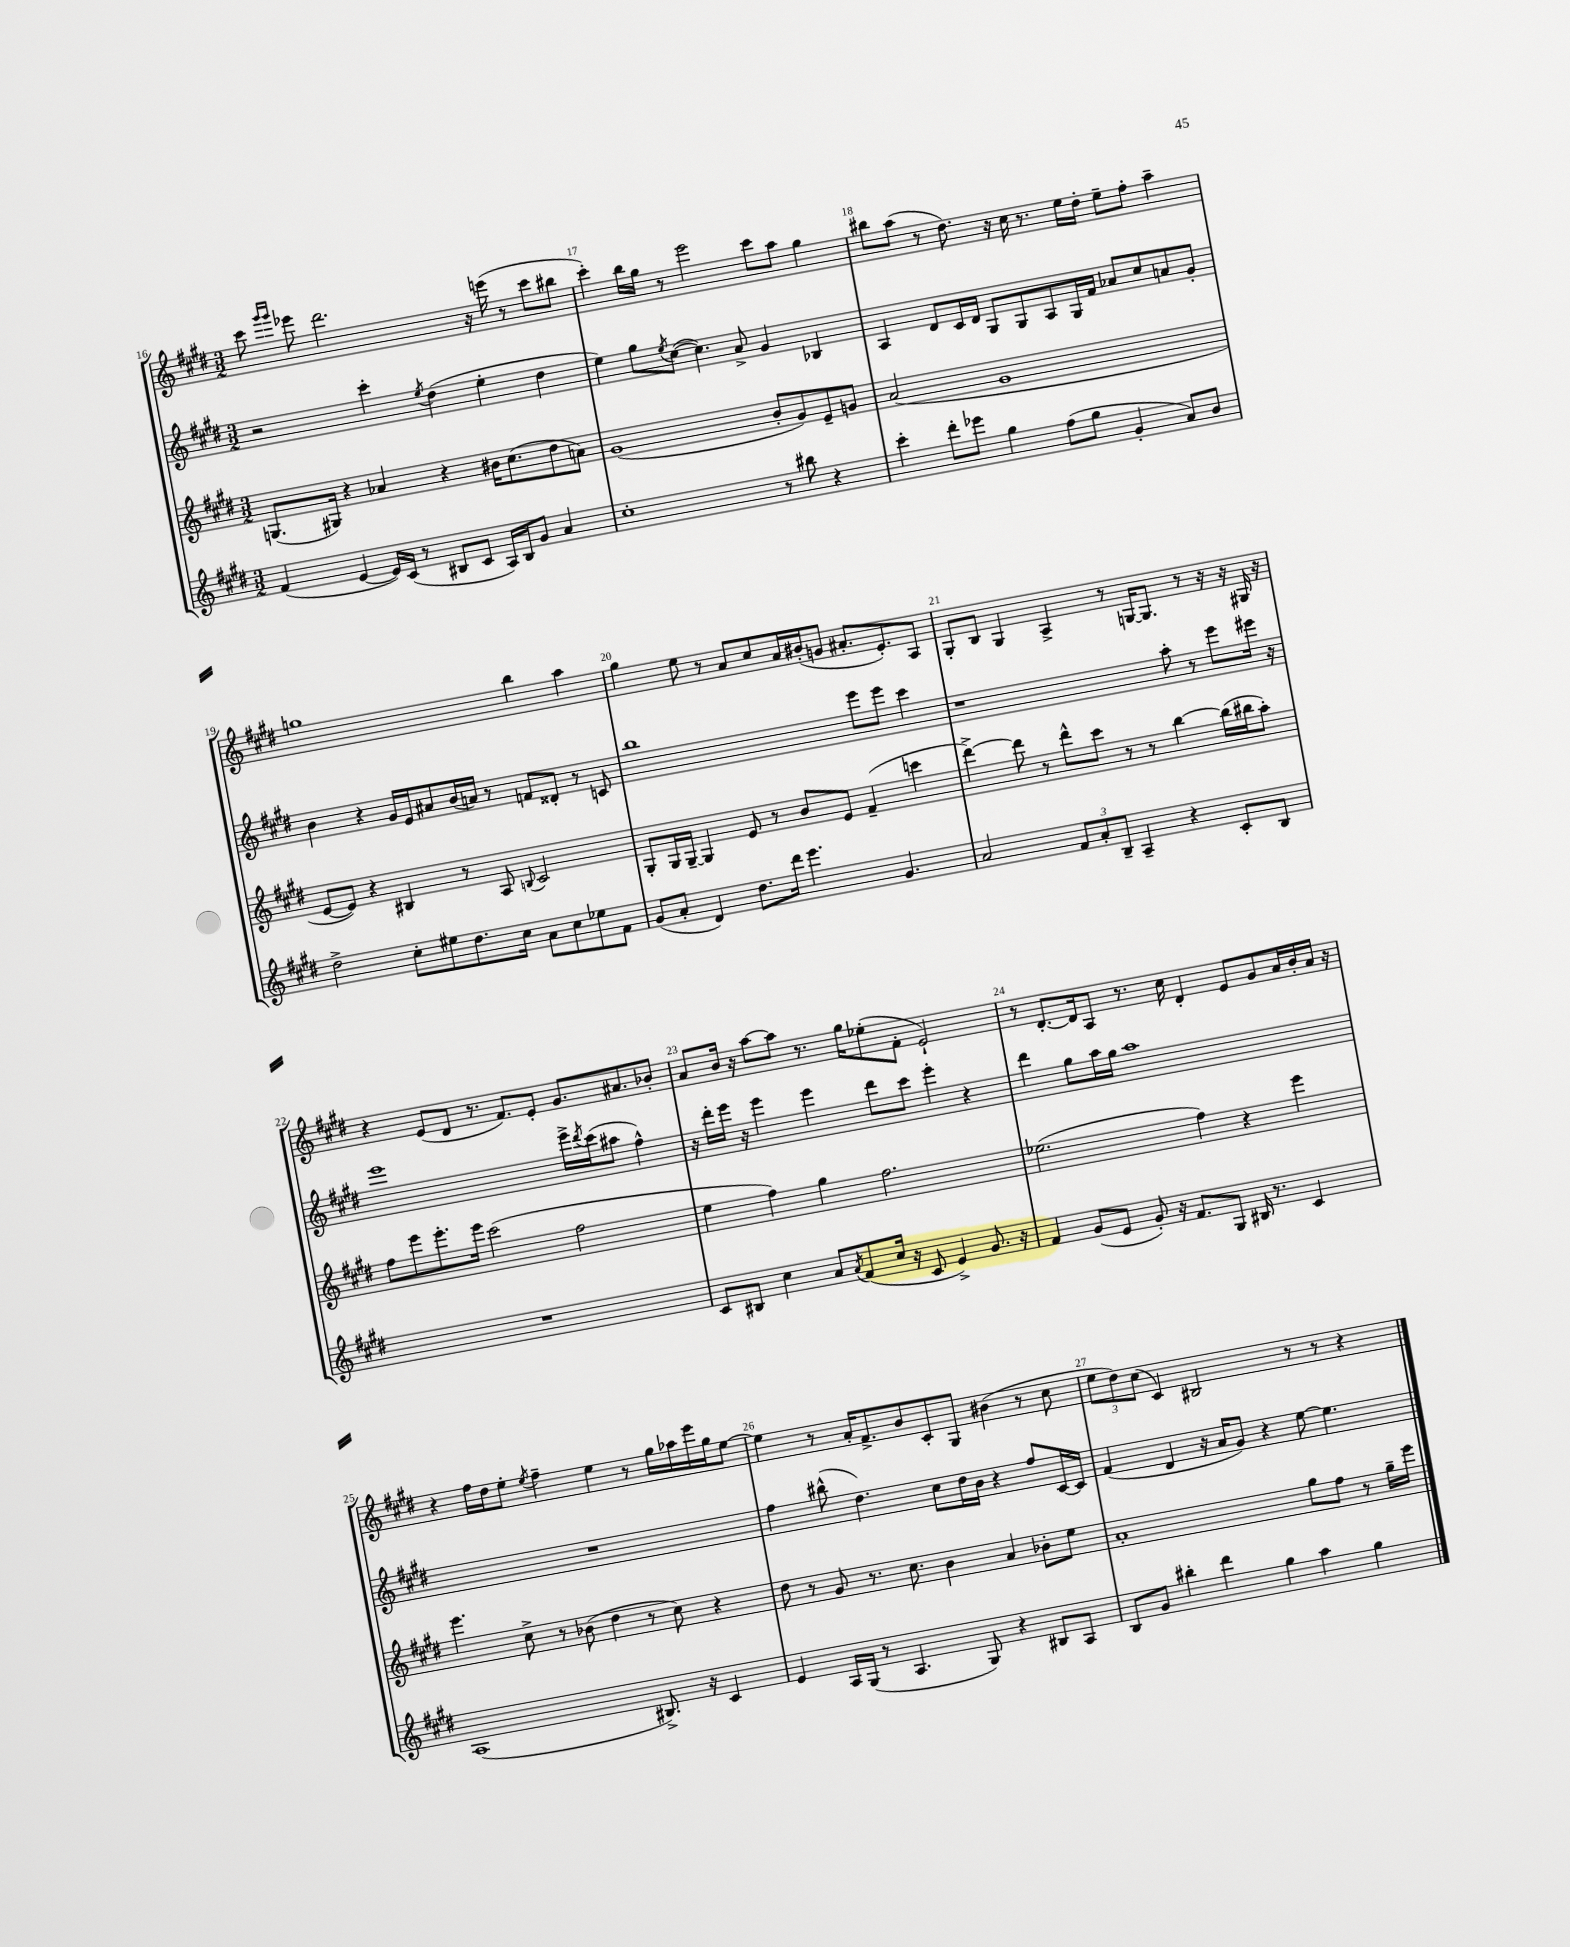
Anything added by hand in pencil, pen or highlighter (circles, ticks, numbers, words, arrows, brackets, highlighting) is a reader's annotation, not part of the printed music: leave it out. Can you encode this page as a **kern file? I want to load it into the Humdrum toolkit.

**kern	**kern	**kern	**kern
*staff4	*staff3	*staff2	*staff1
*clefG2	*clefG2	*clefG2	*clefG2
*k[f#c#g#d#]	*k[f#c#g#d#]	*k[f#c#g#d#]	*k[f#c#g#d#]
*M3/2	*M3/2	*M3/2	*M3/2
(4f#	(8.G	2r	8ccc#
.	.	.	16qqggg#
.	.	.	16qqggg#
.	.	.	8eee-
.	16G#)	.	.
[4e	4r	.	2.ddd#
16e])	4a-	4ccc#'	.
(16c#	.	.	.
8r	.	.	.
.	.	8qee	.
8B#	4r	(4dd#	.
8c#	.	.	.
16A)	16b#	4ee'	16r
16B#	(8.cc#	.	(16eee
8g#	.	.	8r
4a	8dd#	4dd#	8ccc#
.	8a)	.	8bb#
=	=	=	=
1cc#'	(1g#	4ee)	4ccc#')
.	.	8gg#	16bb
.	.	.	16gg#
.	.	8qee	.
.	.	([8cc#	8r
.	.	4.cc#])	2eee
.	.	8a^	.
8r	8b'	4g#	8ccc#
8bb#	8g#)	.	8aa
4r	8e~	4B-	4gg#
.	8g	.	.
=	=	=	=
4ccc#'	(2a	4A	8bb#
.	.	.	(8aa
8ddd#'	.	8d#	8r
8eee-	.	16c#	8.dd#)
.	.	16d#	.
4gg#	1g#	8G#	.
.	.	.	16r
.	.	8G#	16cc#
.	.	.	8.r
(8ff#	.	8A	.
8gg#	.	16G#	16ee
.	.	16f#	16dd#'
4g#'	.	8a-	8ee~
.	.	8cc#	8ff#'
8a)	.	8a	4aa~
8b	.	8g#'	.
=	=	=	=
2dd#^	[8e	4b	1gg
.	8e])	.	.
.	4r	4r	.
8cc#'	4B#	16g#	.
.	.	16e	.
8ee#	.	8a#	.
8.dd#	8r	(16b	.
.	.	16a)	.
.	8A	8r	.
16cc#	.	.	.
.	8qqB	.	.
8a	2c#	8f	4bb
8cc#	.	8d##'	.
8ee-	.	8r	4aa
8f#	.	8c	.
=	=	=	=
(8g#	8G#'	1bb	4gg#
8a'	16G#	.	.
.	[16G#~	.	.
4d#)	4G#]	.	8ee
.	.	.	8r
8.dd#	8e	.	8a
.	8r	.	8cc#
16ddd#	.	.	.
4.eee	8b	.	16a
.	.	.	(16b#'
.	8e	.	8g
.	(4f#~	8eee	8.a#'
4.g#	.	8eee	.
.	.	.	8.e')
.	4ccc	4ccc#	.
.	.	.	8A
=	=	=	=
2a	[4ddd#^)	1r	8G#'
.	.	.	8B
.	8ddd#]	.	4G#
.	8r	.	.
12f#	8ddd#^^	.	4A^
12a'	.	.	.
.	8ccc#	.	.
12B~	.	.	.
4A~	8r	.	8r
.	8r	.	[16G
.	.	.	8.G]
4r	[4bb	8aa'	.
.	.	8r	8r
8c#'	(16bb]	8eee	16r
.	16bb#	.	16r
8B	8aa')	16eee#	16G#
.	.	16r	16r
=	=	=	=
1.r	8ff#	1eee	4r
.	8eee	.	.
.	8.eee'	.	(8e
.	.	.	8d#
.	16eee	.	.
.	(2ccc#	.	8.r
.	.	.	8.f#)
.	.	.	8e'
.	2ff#	16eee^	8.g#
.	.	8qddd#	.
.	.	(16ccc#	.
.	.	8aa#	.
.	.	.	8.a#
.	.	4ff#^^)	.
.	.	.	8b-'
=	=	=	=
8c#	4ee	16r	8a
.	.	16ddd#'	.
8B#	.	16eee	16b
.	.	16r	16r
4cc#	4ff#)	4eee	[8aa
.	.	.	8aa]
8a	4gg#	4eee	8.r
8qa	.	.	.
(8f#	.	.	.
.	.	.	16gg#
16cc#	2.ff#	8ddd#	(8ee-'
16r	.	.	.
8c#	.	8ccc#	8f#'
4e^)	.	4eee'	2e`)
8.g#	.	4r	.
16r	.	.	.
=	=	=	=
4f#	(2.ee-	4ddd#	8r
.	.	.	[8.d#'
(8g#	.	8gg#	.
.	.	.	16d#]
8e	.	16aa	8A
.	.	16gg#	.
8g#')	.	1aa	8.r
16r	.	.	.
8.f#	.	.	16cc#
.	4ff#)	.	4d#'
8G#	.	.	.
16B#	4r	.	8e
8.r	.	.	.
.	.	.	8g#
4c#	4eee	.	16a
.	.	.	16b'
.	.	.	16a
.	.	.	16r
=	=	=	=
(1A	4.eee	1.r	4r
.	.	.	16ff#
.	.	.	16dd#
.	8cc#^	.	8ee'
.	.	.	8qee
.	8r	.	4ff#~
.	(8b-	.	.
.	4dd#	.	4ee
8.B#^)	8r	.	8r
.	8cc#)	.	16gg#
16r	.	.	16aa-
4c#	4r	.	16eee
.	.	.	16gg#
.	.	.	[8ee
=	=	=	=
4e	8dd#	4ff#	4ee]
.	8r	.	.
16A	8g#	(8bb#^^	8r
(16G#	.	.	.
8r	8.r	4.dd#)	16a'
.	.	.	8.f#^
4.A	.	.	.
.	8.cc#	.	.
.	.	.	8b
.	4b	8cc#	8c#'
8G#)	.	16dd#	8G#
.	.	16b	.
4r	4a	4r	(4b#
8B#	8b-'	8ff#	8r
8A	8ee	[16c#	8cc#
.	.	16c#]	.
=	=	=	=
8B	1a'	(4f#	12ee
.	.	.	12dd#)
8g#	.	.	.
.	.	.	(12cc#
4bb#'	.	4d#	4c#)
4ddd#	.	16r	2B#
.	.	16a	.
.	.	8g#)	.
4gg#	.	4r	.
4aa	8gg#	[8ee	8r
.	8ff#	4.ee]	8r
4gg#	8r	.	4r
.	16gg#~	.	.
.	16eee	.	.
==	==	==	==
*-	*-	*-	*-
